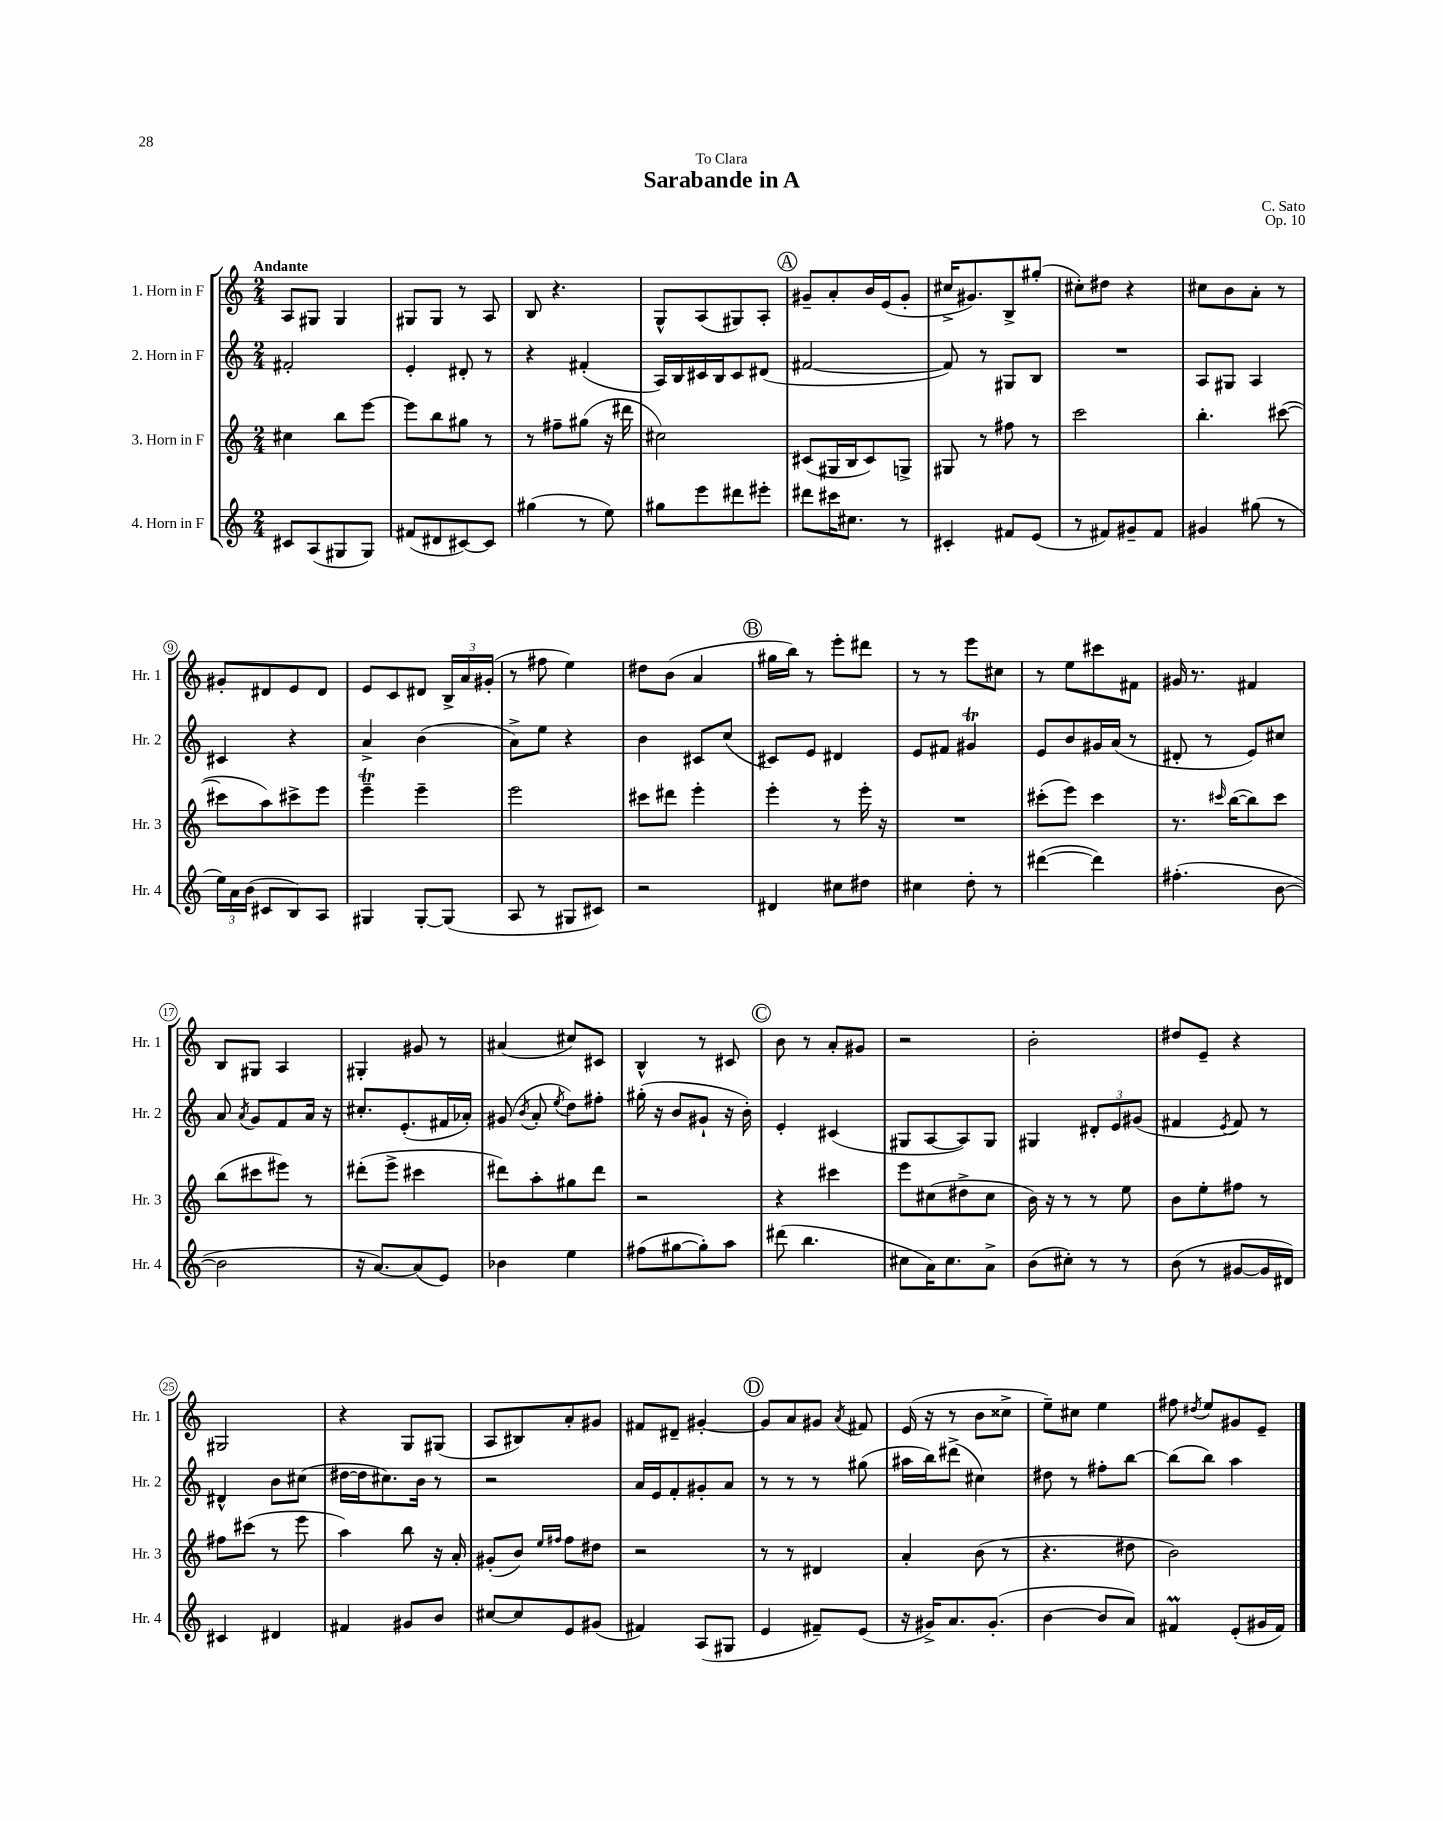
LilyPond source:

\header { title = "Sarabande in A" composer = "C. Sato" dedication = "To Clara" opus = "Op. 10" }
<<
\new StaffGroup <<
\new Staff = "s0" \with { instrumentName = "1. Horn in F" shortInstrumentName = "Hr. 1" } {
    \clef treble \key c \major \numericTimeSignature \time 2/4 \tempo "Andante"
    \autoBeamOff a8[ gis8] gis4 |
    gis8[ gis8] r8 a8 |
    b8 r4. |
    g8[-^ a8( gis8) a8]-. |
    \mark \markup { \circle "A" } gis'8[-- a'8-. b'16 e'16( gis'8]-. |
    cis''16[-> gis'8.) b8-> gis''8]-.( |
    cis''8[-.) dis''8] r4 |
    cis''8[ b'8 a'8]-. r8 |
    gis'8[-. dis'8 e'8 dis'8] |
    e'8[ c'8 dis'8] \tuplet 3/2 { b16[-> a'16 gis'16]-.( } |
    r8 fis''8 e''4) |
    dis''8[ b'8]( a'4 |
    \mark \markup { \circle "B" } gis''16[ b''16]) r8 e'''8[-. dis'''8] |
    r8 r8 e'''8[ cis''8] |
    r8 e''8[ cis'''8 fis'8] |
    gis'16 r8. fis'4 |
    b8[ gis8] a4 |
    gis4-. gis'8 r8 |
    ais'4( cis''8[) cis'8] |
    b4-^ r8 cis'8 |
    \mark \markup { \circle "C" } b'8 r8 a'8[-. gis'8] |
    r2 |
    b'2-. |
    dis''8[ e'8]-- r4 |
    gis2 |
    r4 g8[ gis8]( |
    a8[ bis8) a'8-. gis'8] |
    fis'8[ dis'8]-- gis'4~-. |
    \mark \markup { \circle "D" } gis'8[ a'8 gis'8] \acciaccatura { a'8 } fis'8 |
    e'16( r16 r8 b'8[ cisis''8]-> |
    e''8[--) cis''8] e''4 |
    fis''8 \acciaccatura { dis''8 } e''8[ gis'8 e'8]-- \bar "|." |
}
\new Staff = "s1" \with { instrumentName = "2. Horn in F" shortInstrumentName = "Hr. 2" } {
    \clef treble \key c \major \numericTimeSignature \time 2/4
    \autoBeamOff fis'2-. |
    e'4-. dis'8-. r8 |
    r4 fis'4-.( |
    a16[) b16 cis'16 b16 cis'8 dis'8]( |
    \mark \markup { \circle "A" } fis'2~ |
    fis'8) r8 gis8[ b8] |
    R2 |
    a8[ gis8] a4 |
    cis'4 r4 |
    a'4-> b'4( |
    a'8[->) e''8] r4 |
    b'4 cis'8[ c''8]( |
    \mark \markup { \circle "B" } cis'8[) e'8] dis'4 |
    e'8[ fis'8] gis'4\trill |
    e'8[ b'8 gis'16 a'16]( r8 |
    dis'8-. r8 e'8[) cis''8] |
    a'8 \acciaccatura { a'8 } g'8[ f'8 a'16] r16 |
    cis''8.[-. e'8.-.( fis'16 aes'16]-.) |
    gis'8( \acciaccatura { b'8 } a'8-. \acciaccatura { e''8 } d''8[) fis''8]-. |
    gis''16-.( r16 b'8[ gis'8]-! r16 b'16-.) |
    \mark \markup { \circle "C" } e'4-. cis'4( |
    gis8[ a8~ a8) gis8] |
    gis4 \tuplet 3/2 { dis'8[-. e'8 gis'8]( } |
    fis'4 \acciaccatura { e'8 } fis'8) r8 |
    dis'4-^ b'8[ cis''8]( |
    dis''16[~ dis''16 cis''8.) b'16] r8 |
    r2 |
    a'16[ e'16 f'8-. gis'8-. a'8] |
    \mark \markup { \circle "D" } r8 r8 r8 gis''8( |
    ais''16[ b''16) dis'''8]->( cis''4) |
    dis''8 r8 fis''8[-. b''8]~ |
    b''8[( b''8]) a''4 \bar "|." |
}
\new Staff = "s2" \with { instrumentName = "3. Horn in F" shortInstrumentName = "Hr. 3" } {
    \clef treble \key c \major \numericTimeSignature \time 2/4
    \autoBeamOff cis''4 b''8[ e'''8]~ |
    e'''8[ b''8 gis''8] r8 |
    r8 fis''8[-- gis''8]( r16 dis'''16 |
    cis''2) |
    \mark \markup { \circle "A" } cis'8[( gis16 b16 cis'8) g8]-> |
    gis8 r8 fis''8 r8 |
    c'''2 |
    b''4.-. cis'''8~( |
    cis'''8[ a''8) cis'''8-> e'''8] |
    e'''4--\trill e'''4-- |
    e'''2 |
    cis'''8[ dis'''8] e'''4-. |
    \mark \markup { \circle "B" } e'''4-. r8 e'''16-. r16 |
    R2 |
    cis'''8[-.( e'''8]) cis'''4 |
    r8. \grace { cis'''16 } b''16[~( b''8) cis'''8] |
    b''8[( cis'''8 eis'''8]) r8 |
    dis'''8[-.( e'''8]-> cis'''4 |
    dis'''8[) a''8-. gis''8 dis'''8] |
    r2 |
    \mark \markup { \circle "C" } r4 cis'''4 |
    e'''8[ cis''8( dis''8-> cis''8] |
    b'16) r16 r8 r8 e''8 |
    b'8[ e''8-. fis''8] r8 |
    fis''8[ cis'''8]( r8 e'''8 |
    a''4) b''8 r16 a'16-. |
    gis'8[-.( b'8]) \grace { e''16[ fis''16] } fis''8[ dis''8] |
    r2 |
    \mark \markup { \circle "D" } r8 r8 dis'4 |
    a'4-. b'8( r8 |
    r4. dis''8 |
    b'2) \bar "|." |
}
\new Staff = "s3" \with { instrumentName = "4. Horn in F" shortInstrumentName = "Hr. 4" } {
    \clef treble \key c \major \numericTimeSignature \time 2/4
    \autoBeamOff cis'8[ a8( gis8 gis8]) |
    fis'8[( dis'8 cis'8~) cis'8] |
    gis''4( r8 e''8) |
    gis''8[ e'''8 dis'''8 eis'''8]-. |
    \mark \markup { \circle "A" } dis'''8[ cis'''16 cis''8.] r8 |
    cis'4-. fis'8[ e'8]( |
    r8 fis'8[) gis'8-- fis'8] |
    gis'4 gis''8( r8 |
    \tuplet 3/2 { e''16[) a'16 b'16]( } cis'8[ b8) a8] |
    gis4 gis8[~-. gis8]( |
    a8 r8 gis8[ cis'8]) |
    r2 |
    \mark \markup { \circle "B" } dis'4 cis''8[ dis''8] |
    cis''4 d''8-. r8 |
    dis'''4~( dis'''4) |
    fis''4.-.( b'8~ |
    b'2 |
    r16 a'8.[~) a'8( e'8]) |
    bes'4 e''4 |
    fis''8[( gis''8~ gis''8-.) a''8] |
    \mark \markup { \circle "C" } dis'''8( b''4. |
    cis''8[ a'16) cis''8. a'8]-> |
    b'8[( cis''8]-.) r8 r8 |
    b'8( r8 gis'8[~ gis'16 dis'16]) |
    cis'4 dis'4 |
    fis'4 gis'8[ b'8] |
    cis''8[~ cis''8 e'8 gis'8]( |
    fis'4) a8[( gis8] |
    \mark \markup { \circle "D" } e'4 fis'8[--) e'8]( |
    r16 gis'16[->) a'8. gis'8.]-.( |
    b'4~ b'8[ a'8]) |
    fis'4\prall e'8[-.( gis'16 fis'16]) \bar "|." |
}
>>
>>
\layout { \context { \Score \override BarNumber.stencil = #(make-stencil-circler 0.1 0.3 ly:text-interface::print) } }
